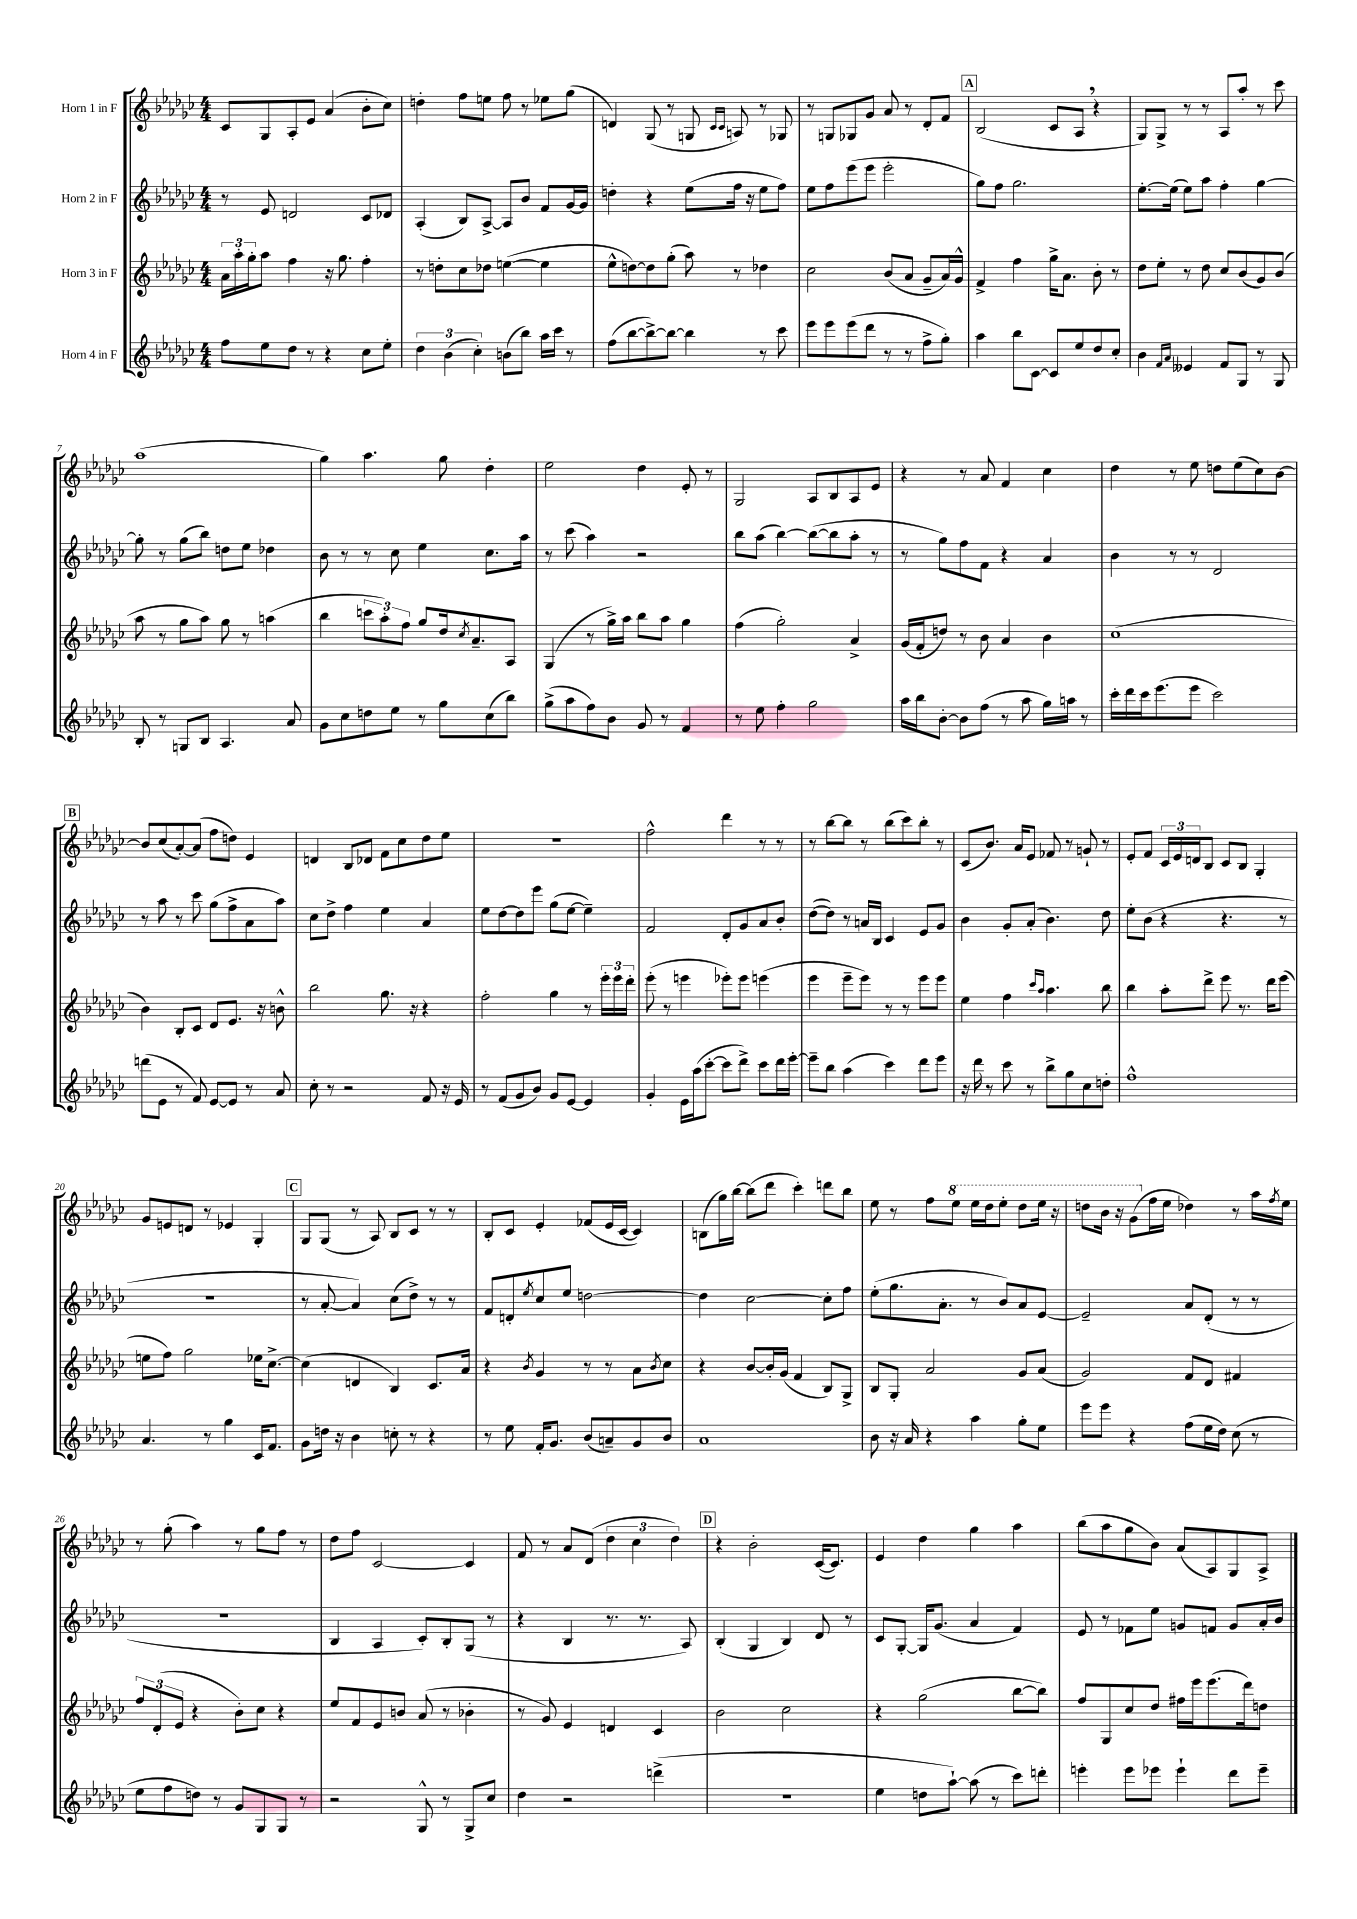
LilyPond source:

<<
\new StaffGroup <<
\new Staff = "s0" \with { instrumentName = "Horn 1 in F" } {
    \clef treble \key ges \major \numericTimeSignature \time 4/4
    ces'8 ges8 aes8-. ees'8 aes'4( bes'8-. ces''8) |
    d''4-. f''8 e''8 f''8 r8 ees''8 ges''8( |
    d'4) ges8( r8 g8 \grace { ces'16 ces'16 } a8) r8 ges8 |
    r8 g8 ges8 ges'8 aes'8 r8 des'8-. f'8 |
    \mark \markup { \box "A" } bes2( ces'8 aes8 \breathe r4 |
    ges8) ges8-> r8 r8 aes8 aes''8-. r8 ces'''8 |
    aes''1( |
    ges''4) aes''4. ges''8 des''4-. |
    ees''2 des''4 ees'8-. r8 |
    ges2 aes8 bes8 aes8 ees'8 |
    r4 r8 aes'8 f'4 ces''4 |
    des''4 r8 ees''8 d''8 ees''8( ces''8) bes'8~ |
    \mark \markup { \box "B" } bes'8 ces''8( aes'8~-.) aes'8( f''8 d''8) ees'4 |
    d'4 bes8 des'8 f'8 ces''8 des''8 ees''8 |
    R1 |
    f''2-^ des'''4 r8 r8 |
    r8 bes''8~ bes''8 r8 bes''8( ces'''8) bes''8-. r8 |
    ces'8( bes'8.) aes'16 ees'8 fes'8 r8 g'8-! r8 |
    ees'8-. f'8 \tuplet 3/2 { ces'16 ees'16 d'16 } bes8 ces'8 bes8 ges4-. |
    ges'8 e'8 d'8 r8 ees'4 ges4-. |
    \mark \markup { \box "C" } ges8 ges8( r8 aes8) bes8 ces'8 r8 r8 |
    bes8-. ces'8 ees'4-. fes'8( ees'16 ces'16~ ces'4) |
    b8( ges''16) bes''16~ bes''8( des'''8 ces'''4-.) d'''8 bes''8 |
    ees''8 r8 f''8 \ottava #1 ees'''8 ees'''16 des'''16 ees'''8-. des'''8 ees'''16 r16 |
    d'''8 bes''16 r16 ges''8( \ottava #0 f''16 ees''16 des''!4) r8 aes''16 \acciaccatura { f''8 } ees''16 |
    r8 ges''8-.( aes''4) r8 ges''8 f''8 r8 |
    des''8 f''8 ces'2~ ces'4 |
    f'8 r8 aes'8 des'8( \tuplet 3/2 { des''4 ces''4 des''4) } |
    \mark \markup { \box "D" } r4 bes'2-. ces'16~( ces'8.) |
    ees'4 des''4 ges''4 aes''4 |
    bes''8( aes''8 ges''8 bes'8) aes'8( aes8) ges8 aes8-> \bar "|." |
}
\new Staff = "s1" \with { instrumentName = "Horn 2 in F" } {
    \clef treble \key ges \major \numericTimeSignature \time 4/4
    r8 ees'8 d'2 ces'8 des'8 |
    aes4-.( bes8) aes8~-> aes8 bes'8 f'8 ges'16~ ges'16 |
    d''4-. r4 ees''8( f''16 r16 ees''8 f''8) |
    ees''8 f''8 ees'''8( ees'''8 ees'''2-. |
    \mark \markup { \box "A" } ges''8) f''8 ges''2. |
    ees''8.~-. ees''16( ees''8) aes''8 f''4-. ges''4~ |
    ges''8-. r8 ges''8( bes''8) d''8 ees''8 des''4 |
    bes'8 r8 r8 ces''8 ees''4 ces''8. aes''16 |
    r8 ces'''8( aes''4) r2 |
    bes''8 aes''8( bes''4~) bes''8~( bes''8 aes''8-. r8 |
    r8 ges''8) f''8 f'8 r4 aes'4 |
    bes'4 r8 r8 des'2 |
    \mark \markup { \box "B" } r8 aes''8 r8 ces'''8 ges''8( f''8-> aes'8 aes''8) |
    ces''8 des''8-> f''4 ees''4 aes'4 |
    ees''8 des''8~ des''8 ees'''8 ges''8( ees''8~ ees''4--) |
    f'2 des'8-. ges'8 aes'8 bes'8-. |
    des''8~( des''8) r8 a'16 bes16 ces'4 ees'8 ges'8 |
    bes'4 ges'8-. aes'8-.( bes'4.) des''8 |
    ees''8-. bes'8( r4 r4. r8 |
    R1 |
    \mark \markup { \box "C" } r8 aes'8~-. aes'4) ces''8( des''8->) r8 r8 |
    f'8 d'8-. \acciaccatura { ees''8 } ces''8 ees''8 d''2~ |
    d''4 ces''2~ ces''8-. f''8 |
    ees''8-.( ges''8. aes'8.-. r8 bes'8) aes'8 ees'8~ |
    ees'2-- aes'8 des'8-.( r8 r8 |
    r1 |
    bes4 aes4 ces'8-.) bes8-. ges8( r8 |
    r4 bes4 r8. r8. aes8) |
    \mark \markup { \box "D" } bes4-.( ges4 bes4) des'8 r8 |
    ces'8 ges8~-. ges16 ges'8.( aes'4 f'4) |
    ees'8 r8 fes'8 ees''8 g'8 f'8 g'8 aes'16-. bes'16 \bar "|." |
}
\new Staff = "s2" \with { instrumentName = "Horn 3 in F" } {
    \clef treble \key ges \major \numericTimeSignature \time 4/4
    \tuplet 3/2 { aes'16 aes''16-. ges''16-. } aes''8 f''4 r16 ges''8. f''4-. |
    r8 d''8-. ces''8 des''8 e''4~( e''4 |
    ees''8-^ d''8~) d''8 ges''8-.( aes''8) r8 des''4 |
    ces''2 bes'8( aes'8 ges'8-- aes'16) ges'16-^ |
    \mark \markup { \box "A" } f'4-> f''4 ges''16-> aes'8. bes'8-. r8 |
    des''8 ees''8-. r8 des''8 ces''8 bes'8( ges'8) bes'8( |
    aes''8 r8 ges''8 aes''8) ges''8 r8 a''4( |
    bes''4 \tuplet 3/2 { c'''8 aes''8-.) f''8 } ges''8 des''16 \acciaccatura { ces''8 } aes'8.-- aes8 |
    ges4( r8 ges''16->) aes''16 bes''8 aes''8 ges''4 |
    f''4( ges''2-.) aes'4-> |
    ges'16( f'16-. d''8) r8 bes'8 aes'4 bes'4 |
    ces''1( |
    \mark \markup { \box "B" } bes'4) bes8-. ces'8 des'8 ees'8. r16 b'8-^ |
    bes''2 ges''8. r16 r4 |
    f''2-. ges''4 r8 \tuplet 3/2 { ees'''16-. ees'''16 des'''16-. } |
    ees'''8-.( r8 e'''4 ees'''8-.) ees'''8 e'''4( |
    ees'''4 ees'''8-- ees'''8) r8 r8 ees'''8 ees'''8 |
    ees''4 f''4 \grace { ces'''16 aes''16 } aes''4. bes''8 |
    bes''4 aes''8-. des'''8-> ees'''8 r8. des'''16 ees'''8( |
    e''8 f''8) ges''2 ees''16 ces''8.~-> |
    \mark \markup { \box "C" } ces''4( d'4 bes4) ces'8. aes'16 |
    r4 \acciaccatura { bes'8 } ges'4 r8 r8 aes'8 \acciaccatura { bes'8 } ces''8 |
    r4 bes'8~ bes'16-. ges'16( f'4 bes8) ges8-> |
    bes8 ges8-. aes'2 ges'8 aes'8( |
    ges'2) f'8 des'8 fis'4 |
    \tuplet 3/2 { f''8 des'8-.( ees'8 } r4 bes'8-.) ces''8 r4 |
    ees''8 f'8 ees'8 b'8 aes'8( r8 bes'4-. |
    r8 ges'8) ees'4 d'4 ces'4 |
    \mark \markup { \box "D" } bes'2 ces''2 |
    r4 ges''2( bes''8~ bes''8) |
    f''8 ges8 ces''8 des''8 fis''16 ees'''16 ees'''8.( des'''16) d''8 \bar "|." |
}
\new Staff = "s3" \with { instrumentName = "Horn 4 in F" } {
    \clef treble \key ges \major \numericTimeSignature \time 4/4
    f''8 ees''8 des''8 r8 r4 ces''8 ees''8-. |
    \tuplet 3/2 { des''4 bes'4( ces''4-.) } b'8( bes''8) aes''16 ces'''16 r8 |
    f''8( bes''8~ bes''8~->) bes''8~ bes''4 r8 ces'''8 |
    ees'''8 ees'''8 ees'''8( des'''8 r8 r8 f''8-> ges''8-.) |
    \mark \markup { \box "A" } aes''4 bes''8 ces'8~ ces'8 ees''8 des''8 ces''8-. |
    bes'4 \grace { f'16 aes'16 } eeses'4 f'8 ges8 r8 ges8 |
    bes8-. r8 g8 bes8 aes4. aes'8 |
    ges'8 ces''8 d''8 ees''8 r8 ges''8 ces''8( bes''8) |
    ges''8->( aes''8 f''8) bes'8 ges'8 r8 f'4 |
    r8 ees''8 f''4-. ges''2 |
    aes''16 bes''16 bes'8~-. bes'8 f''8( r8 aes''8 ges''16) a''16 r8 |
    ces'''16-. des'''16 ces'''16 ees'''8.( ees'''8 ces'''2) |
    \mark \markup { \box "B" } d'''8( ees'8 r8 f'8) ees'8~ ees'8 r8 aes'8 |
    ces''8-. r8 r2 f'8 r16 ees'16 |
    r8 f'8( ges'8 bes'8) ges'8 ees'8~ ees'4 |
    ges'4-. ees'16 aes''16( ces'''8~-. ces'''8 des'''8->) ces'''8 des'''16 ees'''16~-. |
    ees'''8-- bes''8 aes''4( ces'''4) des'''8 ees'''8 |
    r16 des'''16 r8 ces'''8 r8 bes''8-> ges''8 ces''8 d''8-. |
    f''1-^ |
    aes'4. r8 ges''4 ces'16 f'8. |
    \mark \markup { \box "C" } ges'8 d''16 r16 bes'4 c''8-. r8 r4 |
    r8 ees''8 f'16-. ges'8. bes'8( a'8--) ges'8 bes'8 |
    aes'1 |
    bes'8 r16 aes'16 r4 aes''4 ges''8-. ees''8 |
    ees'''8 ees'''8 r4 f''8( ees''16 des''16) ces''8( r8 |
    ees''8 f''8 d''8) r8 ges'8 ges8 ges8 r8 |
    r2 ges8-^ r8 ges8-> ces''8 |
    des''4 r2 d'''4->( |
    \mark \markup { \box "D" } r1 |
    ees''4 d''8 aes''8~-!) aes''8( r8 ces'''8) d'''8-. |
    e'''4-. e'''8 ees'''8 ees'''4-! des'''8 ees'''8-- \bar "|." |
}
>>
>>
